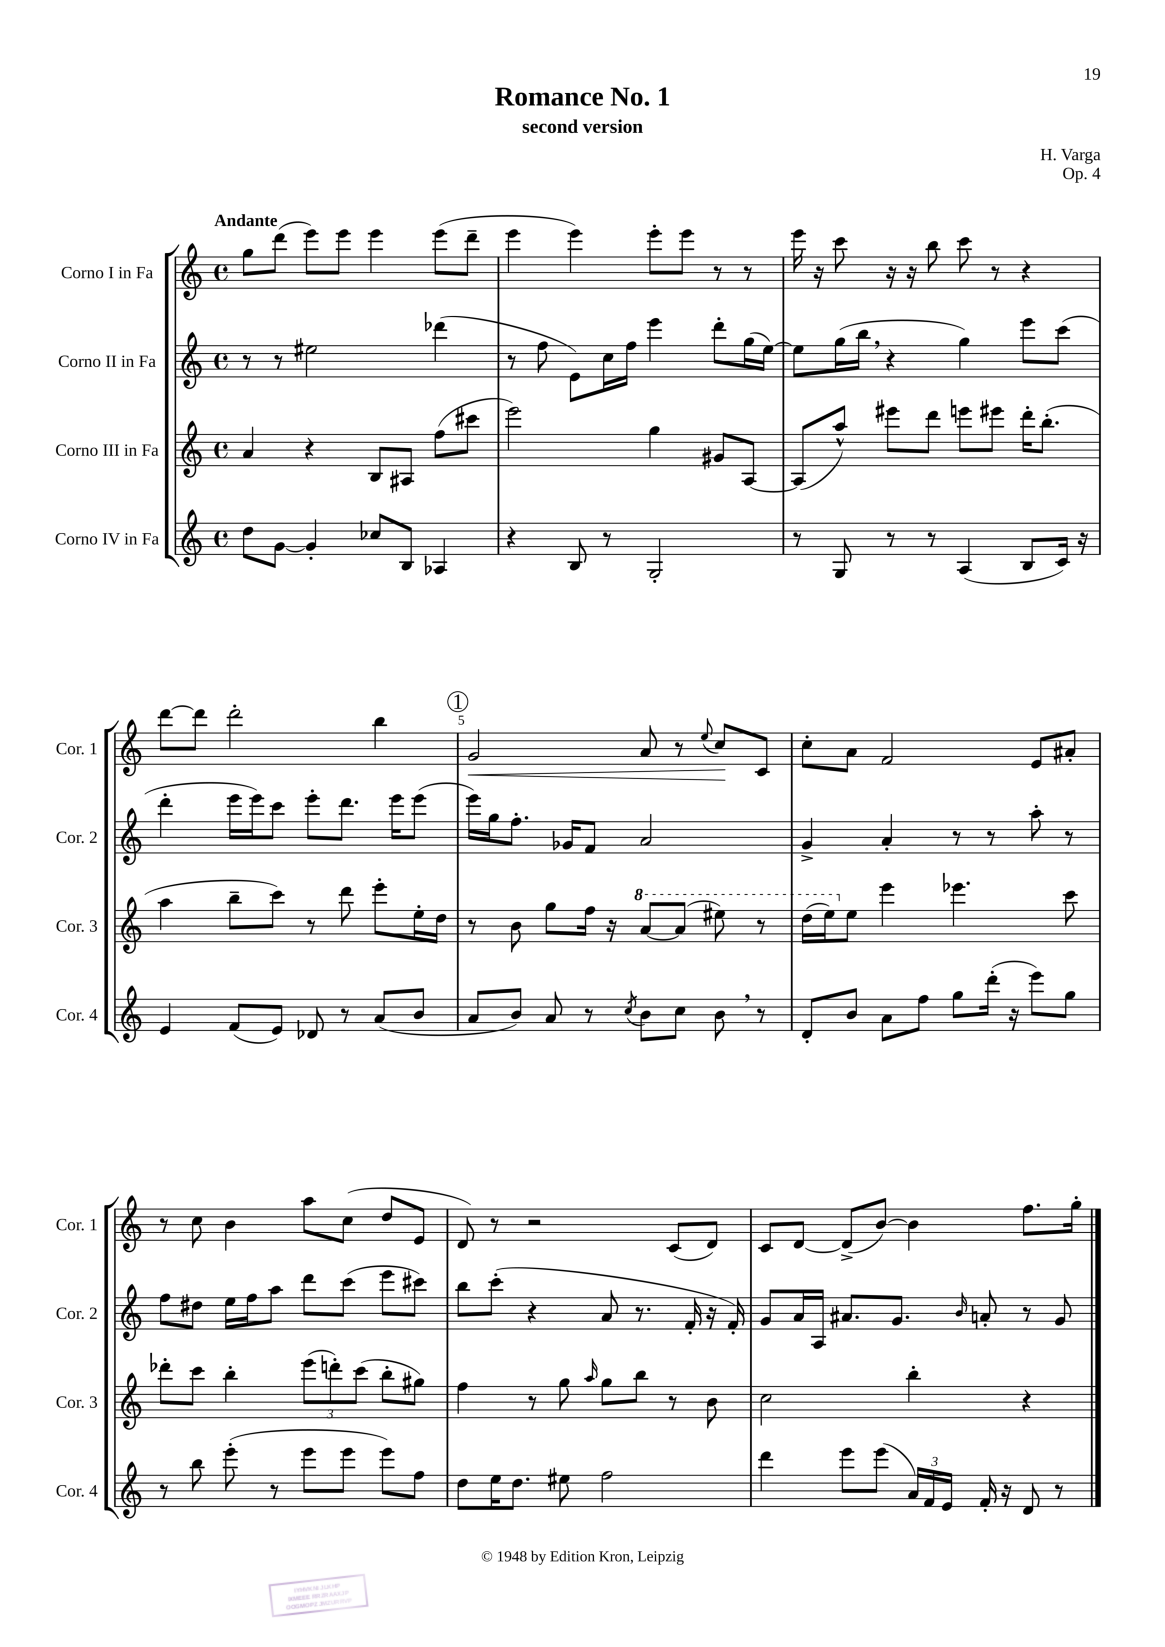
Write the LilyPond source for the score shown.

\header { title = "Romance No. 1" composer = "H. Varga" subtitle = "second version" opus = "Op. 4" }
<<
\new StaffGroup <<
\new Staff = "s0" \with { instrumentName = "Corno I in Fa" shortInstrumentName = "Cor. 1" } {
    \clef treble \key c \major \defaultTimeSignature \time 4/4 \tempo "Andante"
    \autoBeamOff g''8[ d'''8]( e'''8[) e'''8] e'''4 e'''8[( d'''8]-- |
    e'''4 e'''4) e'''8[-. e'''8] r8 r8 |
    e'''16 r16 c'''8 r16 r16 b''8 c'''8 r8 r4 |
    d'''8[~ d'''8] d'''2-. b''4 |
    \mark \markup { \circle "1" } g'2\< a'8 r8 \appoggiatura { e''8 } c''8[\! c'8] |
    c''8[-. a'8] f'2 e'8[ ais'8]-. |
    r8 c''8 b'4 a''8[ c''8]( d''8[ e'8] |
    d'8) r8 r2 c'8[( d'8]) |
    c'8[ d'8]~ d'8[->( b'8]~) b'4 f''8.[ g''16]-. \bar "|." |
}
\new Staff = "s1" \with { instrumentName = "Corno II in Fa" shortInstrumentName = "Cor. 2" } {
    \clef treble \key c \major \defaultTimeSignature \time 4/4
    \autoBeamOff r8 r8 eis''2 des'''4( |
    r8 f''8 e'8[) c''16 f''16] e'''4 d'''8[-. g''16( e''16]~) |
    e''8[ g''16( b''16] \breathe r4 g''4) e'''8[ c'''8]( |
    d'''4-. e'''16[ e'''16) c'''8] e'''8[-. d'''8.] e'''16[ e'''8]( |
    \mark \markup { \circle "1" } e'''16[) g''16 f''8.]-. ges'16[ f'8] a'2 |
    g'4-> a'4-. r8 r8 a''8-. r8 |
    f''8[ dis''8] e''16[ f''16 a''8] d'''8[ c'''8]( e'''8[ cis'''8]) |
    b''8[ c'''8]-.( r4 a'8 r8. f'16-. r16 f'16-.) |
    g'8[ a'16 a16] ais'8.[ g'8.] \grace { b'16 } a'8-. r8 g'8 \bar "|." |
}
\new Staff = "s2" \with { instrumentName = "Corno III in Fa" shortInstrumentName = "Cor. 3" } {
    \clef treble \key c \major \defaultTimeSignature \time 4/4
    \autoBeamOff a'4 r4 b8[ ais8] f''8[( cis'''8] |
    e'''2) g''4 gis'8[ a8]~ |
    a8[( a''8]-^) eis'''8[ d'''8] e'''8[ eis'''8] d'''16[-. b''8.]-.( |
    a''4 b''8[-- c'''8]) r8 d'''8 e'''8[-. e''16-. d''16] |
    \mark \markup { \circle "1" } r8 b'8 g''8[ f''16] r16 \ottava #1 a''8[~ a''8]( eis'''8) r8 |
    d'''16[( e'''16) \ottava #0 e''8] e'''4 ees'''4. c'''8 |
    des'''8[-. c'''8] b''4-. \tuplet 3/2 { e'''8[( d'''8-.) c'''8]( } b''8[-. gis''8]) |
    f''4 r8 g''8 \grace { a''16 } g''8[ b''8] r8 b'8 |
    c''2 b''4-. r4 \bar "|." |
}
\new Staff = "s3" \with { instrumentName = "Corno IV in Fa" shortInstrumentName = "Cor. 4" } {
    \clef treble \key c \major \defaultTimeSignature \time 4/4
    \autoBeamOff d''8[ g'8]~ g'4-. ces''8[ b8] aes4 |
    r4 b8 r8 g2-. |
    r8 g8 r8 r8 a4( b8[ c'16]) r16 |
    e'4 f'8[( e'8]) des'8 r8 a'8[( b'8] |
    \mark \markup { \circle "1" } a'8[ b'8]) a'8 r8 \acciaccatura { c''8 } b'8[ c''8] b'8 \breathe r8 |
    d'8[-. b'8] a'8[ f''8] g''8[ d'''16]-.( r16 e'''8[) g''8] |
    r8 b''8 e'''8-.( r8 e'''8[ e'''8] e'''8[) f''8] |
    d''8[ e''16 d''8.] eis''8 f''2 |
    d'''4 e'''8[ e'''8]( \tuplet 3/2 { a'16[) f'16 e'16] } f'16-. r16 d'8 r8 \bar "|." |
}
>>
>>
\layout { \context { \Score \override BarNumber.break-visibility = ##(#f #t #t) barNumberVisibility = #(every-nth-bar-number-visible 5) } }
